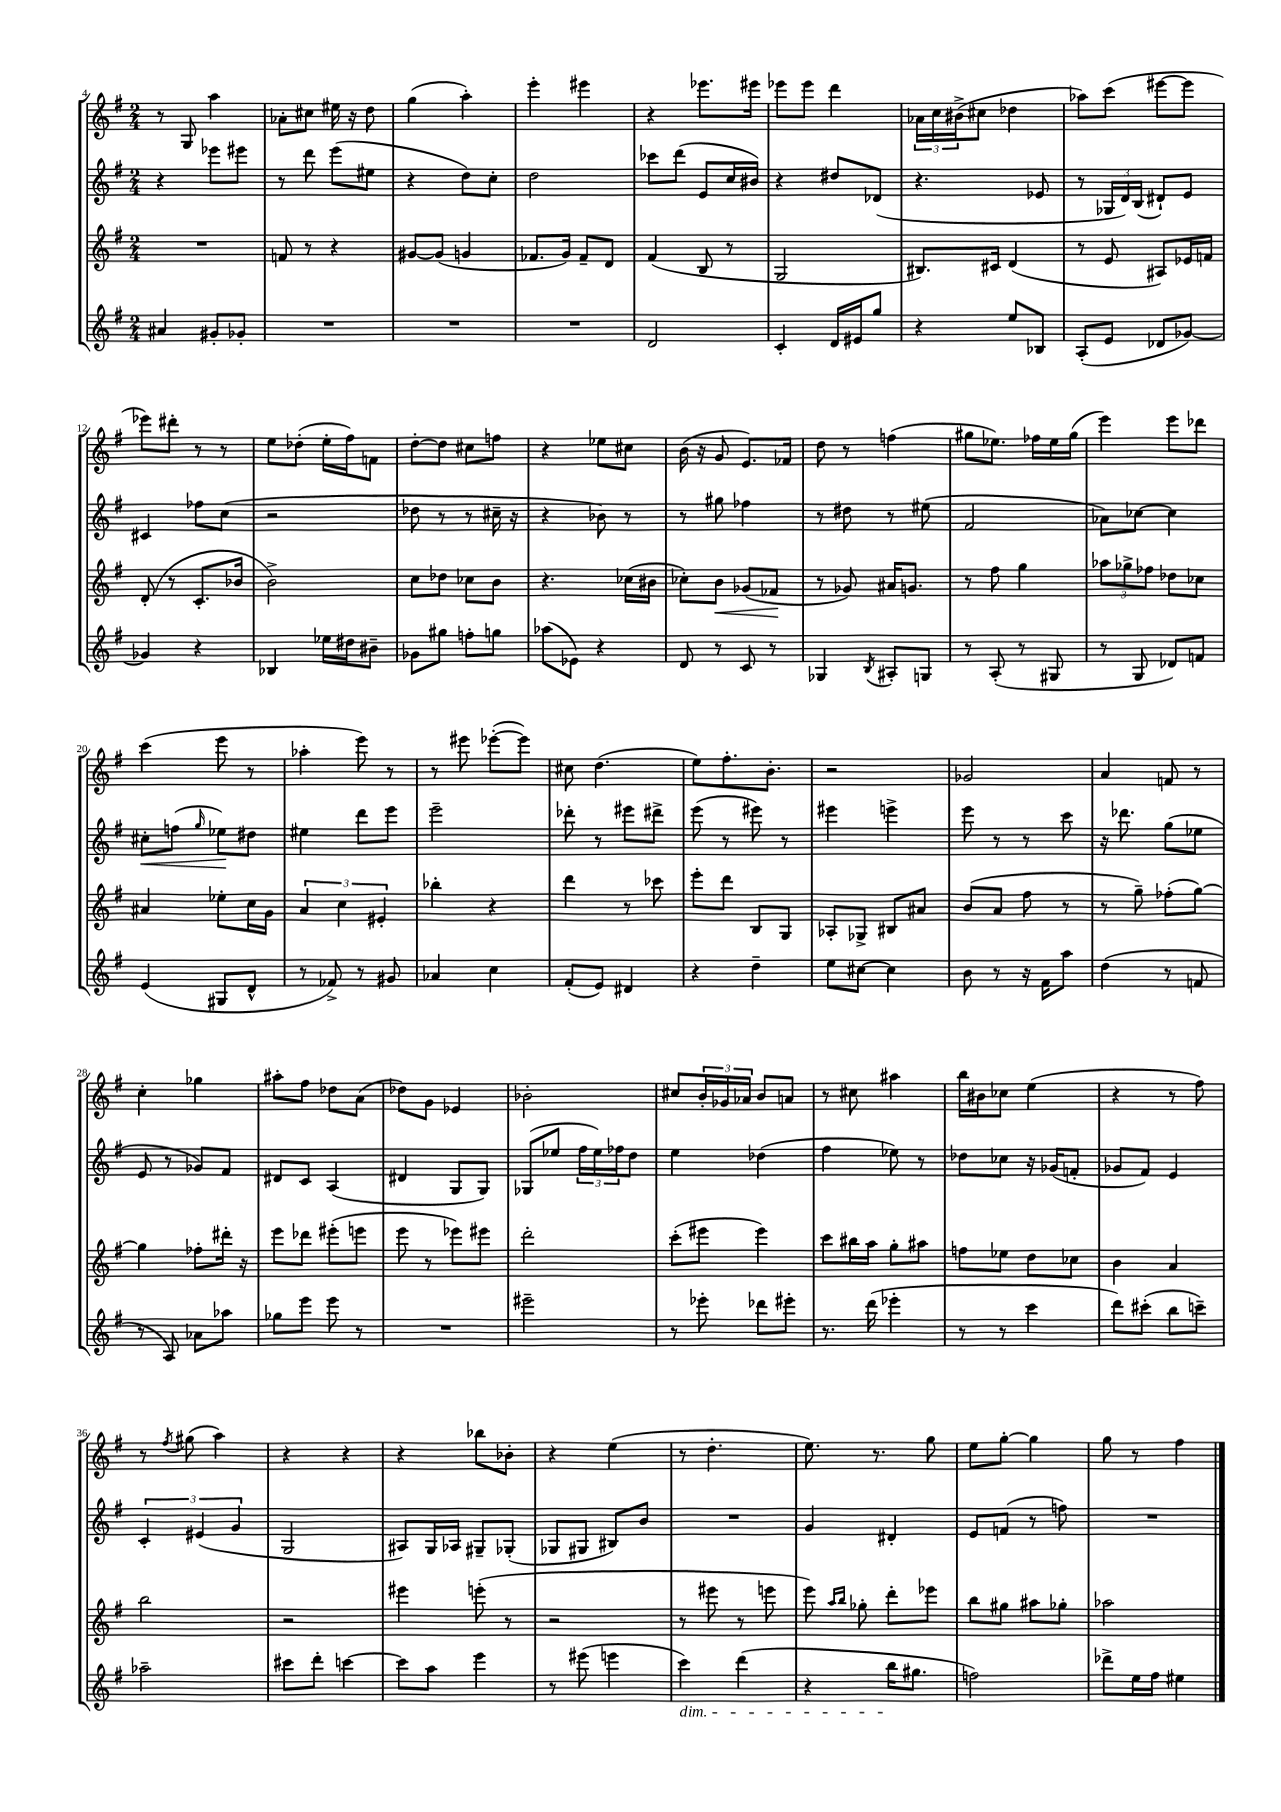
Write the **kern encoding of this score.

**kern	**kern	**dynam	**kern	**dynam	**kern
*part4	*part3	*part3	*part2	*part2	*part1
*staff4	*staff3	*staff3	*staff2	*staff2	*staff1
*clefG2	*clefG2	*	*clefG2	*	*clefG2
*k[f#]	*k[f#]	*	*k[f#]	*	*k[f#]
*M2/4	*M2/4	*	*M2/4	*	*M2/4
=4	=4	=4	=4	=4	=4
4a#X/	2r	.	4r	.	8r
.	.	.	.	.	8G/
8g#X'/L	.	.	8eee-X\L	.	4aa\
8g-X'/J	.	.	8eee#X\J	.	.
=5	=5	=5	=5	=5	=5
2r	8fn/	.	8r	.	8a-X'\L
.	8r	.	8ddd\	.	8cc#X\J
.	4r	.	(8eee\L	.	16ee#X\
.	.	.	.	.	16r
.	.	.	8ee#X\J	.	8dd\
=6	=6	=6	=6	=6	=6
2r	[8g#X/L	.	4r	.	(4gg\
.	(8g#/J]	.	.	.	.
.	4gn/	.	8dd\L)	.	4aa'\)
.	.	.	8cc'\J	.	.
=7	=7	=7	=7	=7	=7
2r	8.f-X/L	.	2dd\	.	4eee'\
.	16g/Jk)	.	.	.	.
.	8f-~/L	.	.	.	4eee#X\
.	8d/J	.	.	.	.
=8	=8	=8	=8	=8	=8
2d/	(4f#/	.	8ccc-X\L	.	4r
.	.	.	(8ddd\J	.	.
.	8B/	.	8e/L	.	8.eee-X\L
.	8r	.	16cc/L	.	.
.	.	.	16b#X/JJ)	.	16eee#X\Jk
=9	=9	=9	=9	=9	=9
4c'/	2G/	.	4r	.	8eee-X\L
.	.	.	.	.	8eee-\J
16d/LL	.	.	8dd#X/L	.	4ddd\
16e#X/J	.	.	.	.	.
8gg/J	.	.	(8d-X/J	.	.
=10	=10	=10	=10	=10	=10
4r	8.B#X/L)	.	4.r	.	24a-X\LL
.	.	.	.	.	24cc\
.	.	.	.	.	(24b#X^\J
.	.	.	.	.	8cc#X\J
.	16c#X/Jk	.	.	.	.
8ee/L	(4d/	.	.	.	4dd-X\
8B-X/J	.	.	8e-X/	.	.
=11	=11	=11	=11	=11	=11
(8A'/L	8r	.	8r	.	8aa-X\L)
8e/J	8e/	.	24G-X/LL	.	(8ccc\J
.	.	.	24d/)	.	.
.	.	.	(24B/JJ	.	.
8d-X/L	8A#X/L)	.	8d#X`/L)	.	[8eee#X\L
[8g-X/J)	16e-X/L	.	8e/J	.	8eee#\J]
.	16fn/JJ	.	.	.	.
!!LO:LB:g=z
=12	=12	=12	=12	=12	=12
4g-X/]	(8d'/	.	4c#X/	.	8eee-X\L)
.	8r	.	.	.	8ddd#X'\J
4r	8.c'/L	.	8ff-X\L	.	8r
.	.	.	(8cc\J	.	8r
.	16b-X/Jk	.	.	.	.
=13	=13	=13	=13	=13	=13
4B-X/	2b^\)	.	2r	.	8ee\L
.	.	.	.	.	(8dd-X'\J
16ee-X\LL	.	.	.	.	16ee'\LL
16dd#X\J	.	.	.	.	16ff#\J)
8b#X~\J	.	.	.	.	8fn\J
=14	=14	=14	=14	=14	=14
8g-X\L	8cc\L	.	8dd-X\	.	[8dd'\L
8gg#X\J	8dd-X\J	.	8r	.	8dd\J]
8ffn'\L	8cc-X\L	.	8r	.	8cc#X\L
8ggn\J	8b\J	.	16cc#X~\	.	8ffn\J
.	.	.	16r	.	.
=15	=15	=15	=15	=15	=15
(8aa-X\L	4.r	.	4r	.	4r
8e-X\J)	.	.	.	.	.
4r	.	.	8b-X\)	.	8ee-X\L
.	(16cc-X\LL	.	8r	.	8cc#X\J
.	16b#X\JJ	.	.	.	.
=16	=16	=16	=16	=16	=16
8d/	8cc-X'\L)	.	8r	.	(16b\
.	.	.	.	.	16r
!	!	!LO:HP:b	!	!	!
8r	8b\J	<	8gg#X\	.	8g/
8c/	(8g-X/L	.	4ff-X\	.	8.e/L)
8r	8f-X/J	.	.	.	.
.	.	.	.	.	16f-X/Jk
.	.	[	.	.	.
=17	=17	=17	=17	=17	=17
4G-X/	8r	.	8r	.	8dd\
.	8g-X/)	.	8dd#X\	.	8r
8qB/	.	.	.	.	.
8A#X'/L	16a#X/KL	.	8r	.	(4ffn\
.	8.gn/J	.	.	.	.
8Gn/J	.	.	(8ee#X\	.	.
=18	=18	=18	=18	=18	=18
8r	8r	.	2f#/	.	8gg#X\L
(8A'/	8ff#\	.	.	.	8.ee-X\J)
8r	4gg\	.	.	.	.
.	.	.	.	.	16ff-X\LL
8G#X/	.	.	.	.	16ee-\
.	.	.	.	.	(16gg#\JJ
=19	=19	=19	=19	=19	=19
8r	12aa-X\L	.	8a-X\L)	.	4eee\)
.	12gg-X^\	.	.	.	.
8G/	.	.	[8cc-X\J	.	.
.	12ff-X\J	.	.	.	.
8d-X/L)	8dd-X\L	.	4cc-\]	.	8eee\L
8fn/J	8cc-X\J	.	.	.	8ddd-X\J
!!LO:LB:g=z
=20	=20	=20	=20	=20	=20
!	!	!	!	!LO:HP:b	!
(4e/	4a#X/	.	8cc#X'\L	<	(4ccc\
.	.	.	(8ffn\J	.	.
.	.	.	16qqgg/	.	.
8G#X/L	8ee-X'\L	.	8ee-X\L)	.	8eee\
8d^^/J	16cc\L	.	8dd#X\J	[	8r
.	16g\JJ	.	.	.	.
=21	=21	=21	=21	=21	=21
8r	6a/	.	4ee#X\	.	4aa-X'\
8f-X^/)	.	.	.	.	.
.	6cc\	.	.	.	.
8r	.	.	8ddd\L	.	8eee\)
.	6e#X'/	.	.	.	.
8g#X/	.	.	8eee\J	.	8r
=22	=22	=22	=22	=22	=22
4a-X/	4bb-X'\	.	2eee~\	.	8r
.	.	.	.	.	8eee#X\
4cc\	4r	.	.	.	([8eee-X'\L
.	.	.	.	.	8eee-\J])
=23	=23	=23	=23	=23	=23
(8f#'/L	4ddd\	.	8ddd-X'\	.	8cc#X\
8e/J)	.	.	8r	.	(4.dd\
4d#X/	8r	.	8eee#X\L	.	.
.	8ccc-X\	.	8ddd#X^\J	.	.
=24	=24	=24	=24	=24	=24
4r	8eee'\L	.	(8eee\	.	8ee\L)
.	8ddd\J	.	8r	.	8.ff#'\
4dd~\	8B/L	.	8eee#X\)	.	.
.	.	.	.	.	8.b'\J
.	8G/J	.	8r	.	.
=25	=25	=25	=25	=25	=25
8ee\L	8A-X'/L	.	4eee#X\	.	2r
[8cc#X\J	8G-X^/J	.	.	.	.
4cc#\]	8B#X/L	.	4eeen^\	.	.
.	8a#X/J	.	.	.	.
=26	=26	=26	=26	=26	=26
8b\	(8b/L	.	8eee\	.	2g-X/
8r	8a/J	.	8r	.	.
16r	8ff#\	.	8r	.	.
16f#\KL	.	.	.	.	.
8aa\J	8r	.	8ccc\	.	.
=27	=27	=27	=27	=27	=27
(4dd\	8r	.	16r	.	4a/
.	.	.	8.ddd-X\	.	.
.	8gg~\)	.	.	.	.
8r	(8ff-X'\L	.	(8gg\L	.	8fn/
8fn/	[8gg\J)	.	8ee-X\J	.	8r
!!LO:LB:g=z
=28	=28	=28	=28	=28	=28
8r	4gg\]	.	8e/	.	4cc'\
8A/)	.	.	8r	.	.
8a-X\L	8ff-X'\L	.	8g-X/L)	.	4gg-X\
8aa-X\J	16ddd#X'\Jk	.	8f#/J	.	.
.	16r	.	.	.	.
=29	=29	=29	=29	=29	=29
8gg-X\L	8eee\L	.	8d#X/L	.	8aa#X'\L
8eee\J	8ddd-X\J	.	8c/J	.	8ff#\J
8eee\	(8eee#X'\L	.	(4A/	.	8dd-X\L
8r	8eeen\J	.	.	.	(8a\J
=30	=30	=30	=30	=30	=30
2r	8eee\	.	4d#X/	.	8dd-X\L)
.	8r	.	.	.	8g\J
.	8eee-X\L)	.	8G/L	.	4e-X/
.	8eee#X\J	.	8G/J)	.	.
=31	=31	=31	=31	=31	=31
2eee#X~\	2ddd'\	.	(8G-X/L	.	2b-X'\
.	.	.	8ee-X/J	.	.
.	.	.	24ff#\LL	.	.
.	.	.	24ee-\)	.	.
.	.	.	24ff-X\J	.	.
.	.	.	8dd\J	.	.
=32	=32	=32	=32	=32	=32
8r	(8ccc'\L	.	4ee\	.	8cc#X/L
8eee-X'\	8eee#X\J	.	.	.	24b'/L
.	.	.	.	.	24g-X/
.	.	.	.	.	24a-X/JJ
8ddd-X\L	4eee#\)	.	(4dd-X\	.	8b/L
8eee#X'\J	.	.	.	.	8an/J
=33	=33	=33	=33	=33	=33
8.r	8ccc\L	.	4ff#\	.	8r
.	16bb#X\L	.	.	.	8cc#X\
(16ddd\	16aa\JJ	.	.	.	.
4eee-X'\	8gg'\L	.	8ee-X\)	.	4aa#X\
.	8aa#X\J	.	8r	.	.
=34	=34	=34	=34	=34	=34
8r	8ffn\L	.	8dd-X\L	.	16bb\LL
.	.	.	.	.	16b#X\J
8r	8ee-X\J	.	8cc-X\J	.	8cc-X\J
4ccc\	8dd\L	.	16r	.	(4ee\
.	.	.	(16g-X/KL	.	.
.	8cc-X\J	.	8fn'/J	.	.
=35	=35	=35	=35	=35	=35
8ddd\L)	4b\	.	8g-X/L	.	4r
(8ccc#X'\J	.	.	8f#/J)	.	.
8bb\L	4a/	.	4e/	.	8r
8cccn~\J)	.	.	.	.	8ff#\)
!!LO:LB:g=z
=36	=36	=36	=36	=36	=36
2aa-X~\	2bb\	.	6c'/	.	8r
.	.	.	.	.	8qff#/
.	.	.	.	.	(8gg#X\
.	.	.	(6e#X/	.	.
.	.	.	.	.	4aa\)
.	.	.	6g/	.	.
=37	=37	=37	=37	=37	=37
8ccc#X\L	2r	.	2G/	.	4r
8ddd'\J	.	.	.	.	.
[4cccn\	.	.	.	.	4r
=38	=38	=38	=38	=38	=38
8ccc\L]	4eee#X\	.	8A#X/L)	.	4r
8aa\J	.	.	16G/L	.	.
.	.	.	16A-X/JJ	.	.
4eee\	(8eeen'\	.	8G#X~/L	.	8bb-X\L
.	8r	.	(8G-X'/J	.	8b-X'\J
=39	=39	=39	=39	=39	=39
8r	2r	.	8G-X/L	.	4r
(8eee#X\	.	.	8G#X/J	.	.
4eeen\	.	.	8B#X/L)	.	(4ee\
.	.	.	8b/J	.	.
=40	=40	=40	=40	=40	=40
!LO:TX:b:i:t=dim.	!	!	!	!	!
4ccc\)	8r	.	2r	.	8r
.	8eee#X\	.	.	.	4.dd'\
(4ddd\	8r	.	.	.	.
.	8eeen\	.	.	.	.
=41	=41	=41	=41	=41	=41
4r	8eee\)	.	4g/	.	8.ee\)
.	16qqaa/LL	.	.	.	.
.	16qqbb/JJ	.	.	.	.
.	8gg-X'\	.	.	.	.
.	.	.	.	.	8.r
16bb\KL	8ddd'\L	.	4d#X'/	.	.
8.gg#X\J	.	.	.	.	.
.	8eee-X\J	.	.	.	8gg\
=42	=42	=42	=42	=42	=42
2ffn\)	8bb\L	.	8e/L	.	8ee\L
.	8gg#X\J	.	(8fn/J	.	[8gg'\J
.	8aa#X\L	.	8r	.	4gg\]
.	8gg-X'\J	.	8ffn\)	.	.
=43	=43	=43	=43	=43	=43
8ddd-X^\L	2aa-X\	.	2r	.	8gg\
16ee\L	.	.	.	.	8r
16ff#\JJ	.	.	.	.	.
4ee#X\	.	.	.	.	4ff#\
==	==	==	==	==	==
*-	*-	*-	*-	*-	*-
